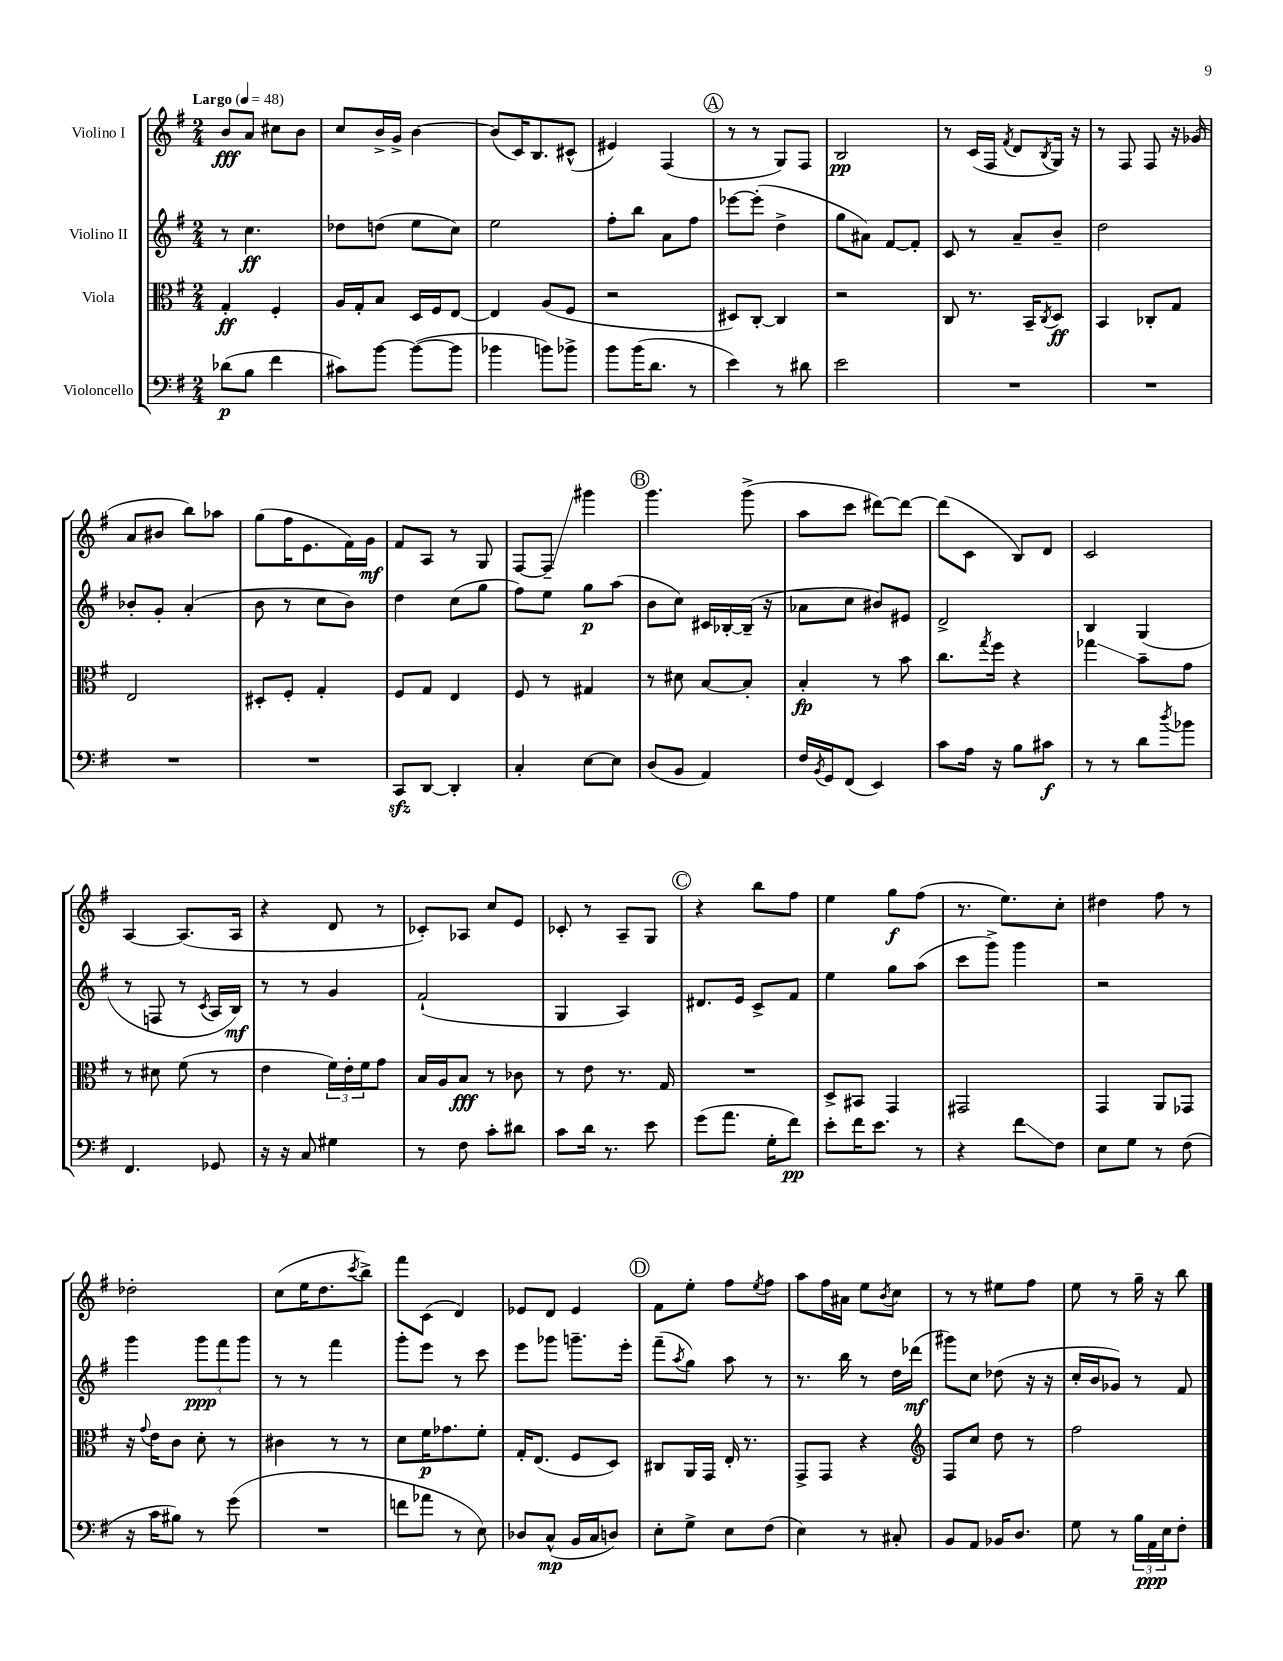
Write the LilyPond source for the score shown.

<<
\new StaffGroup <<
\new Staff = "s0" \with { instrumentName = "Violino I" } {
    \clef treble \key g \major \numericTimeSignature \time 2/4 \tempo "Largo" 4 = 48
    b'8\fff a'8 cis''8 b'8 |
    c''8 b'16-> g'16-> b'4~ |
    b'8( c'16) b8. cis'8-^( |
    eis'4) fis4( |
    \mark \markup { \circle "A" } r8 r8 g8) fis8 |
    b2\pp |
    r8 c'16( fis16 \acciaccatura { fis'8 } d'8 \acciaccatura { b8 } g16) r16 |
    r8 fis8 fis8 r16 ges'16( |
    a'8 bis'8 b''8) aes''8 |
    g''8( fis''16 e'8. fis'16) g'16\mf |
    fis'8 a8 r8 g8 |
    fis8~ fis8--\glissando gis'''4 |
    \mark \markup { \circle "B" } g'''4. g'''8->( |
    a''8 c'''8 dis'''8~) dis'''8~ |
    dis'''8( c'8 b8) d'8 |
    c'2 |
    a4~ a8.( a16 |
    r4 d'8 r8 |
    ces'8-.) aes8 c''8 e'8 |
    ces'8-. r8 a8-- g8 |
    \mark \markup { \circle "C" } r4 b''8 fis''8 |
    e''4 g''8\f fis''8( |
    r8. e''8.) c''8-. |
    dis''4 fis''8 r8 |
    des''2-. |
    c''8( e''16 d''8. \acciaccatura { c'''8 } b''8->) |
    fis'''8 c'8( d'4) |
    ees'8 d'8 ees'4 |
    \mark \markup { \circle "D" } fis'8 e''8-. fis''8 \acciaccatura { e''8 } fis''8 |
    a''8 fis''16 ais'16 e''8 \acciaccatura { b'8 } c''8 |
    r8 r8 eis''8 fis''8 |
    e''8 r8 g''16-- r16 b''8 \bar "|." |
}
\new Staff = "s1" \with { instrumentName = "Violino II" } {
    \clef treble \key g \major \numericTimeSignature \time 2/4
    r8 c''4.\ff |
    des''8 d''8( e''8 c''8) |
    e''2 |
    fis''8-. b''8 a'8 fis''8 |
    \mark \markup { \circle "A" } ees'''8~ ees'''8-.( d''4-> |
    g''8 ais'8) fis'8~ fis'8-. |
    c'8 r8 a'8-- b'8-- |
    d''2 |
    bes'8-. g'8-. a'4-.( |
    b'8 r8 c''8 b'8) |
    d''4 c''8( g''8 |
    fis''8) e''8 g''8\p a''8( |
    \mark \markup { \circle "B" } b'8 c''8) cis'16 bes16~-. bes16--( r16 |
    aes'8 c''8 bis'8) eis'8 |
    d'2-> |
    b4 g4( |
    r8 f8 r8 \acciaccatura { c'8 } a16 b16\mf) |
    r8 r8 g'4 |
    fis'2-!( |
    g4 a4) |
    \mark \markup { \circle "C" } dis'8. e'16 c'8-> fis'8 |
    e''4 g''8 a''8( |
    c'''8 g'''8->) g'''4 |
    r2 |
    g'''4 \tuplet 3/2 { g'''8\ppp fis'''8 g'''8 } |
    r8 r8 fis'''4 |
    g'''8-. e'''8 r8 c'''8 |
    e'''8 ges'''8 g'''8.-- e'''16-. |
    \mark \markup { \circle "D" } fis'''8--( \acciaccatura { a''8 } g''8) a''8 r8 |
    r8. b''16 r8 d''16 des'''16\mf( |
    gis'''8) c''8 des''8( r16 r16 |
    c''16-. b'16 ges'8) r8 fis'8 \bar "|." |
}
\new Staff = "s2" \with { instrumentName = "Viola" } {
    \clef alto \key g \major \numericTimeSignature \time 2/4
    g4-.\ff fis4-. |
    a16 g16-. b8 d16 fis16 e8~ |
    e4 a8( fis8 |
    r2 |
    \mark \markup { \circle "A" } dis8) c8~-. c4 |
    r2 |
    c8 r8. b,16-- \acciaccatura { c8 } d8\ff |
    b,4 ces8-. g8 |
    e2 |
    dis8-. fis8-. g4-. |
    fis8 g8 e4 |
    fis8 r8 gis4 |
    \mark \markup { \circle "B" } r8 dis'8 b8~ b8-. |
    b4-.\fp r8 b'8 |
    c''8. \acciaccatura { g''8 } fis''16 r4 |
    ges''4\glissando b'8-- g'8 |
    r8 dis'8 fis'8( r8 |
    e'4 \tuplet 3/2 { fis'16) e'16-. fis'16 } g'8 |
    b16 a16 b8\fff r8 ces'8 |
    r8 e'8 r8. g16 |
    \mark \markup { \circle "C" } R2 |
    d8-> bis,8 g,4 |
    gis,2 |
    g,4 a,8 ges,8 |
    r16 \appoggiatura { g'8 } e'16 c'8 d'8-. r8 |
    cis'4 r8 r8 |
    d'8 fis'16\p ges'8. fis'8-. |
    g16-. e8.( fis8 d8) |
    \mark \markup { \circle "D" } cis8 a,16 g,16 e16-. r8. |
    g,8-> g,8 r4 |
    \clef treble fis8 c''8 d''8 r8 |
    fis''2 \bar "|." |
}
\new Staff = "s3" \with { instrumentName = "Violoncello" } {
    \clef bass \key g \major \numericTimeSignature \time 2/4
    des'8\p( b8 fis'4 |
    cis'8) b'8~ b'8~( b'8 |
    bes'4 b'8) bes'8-> |
    b'8 b'16( d'8. r8 |
    \mark \markup { \circle "A" } e'4) r8 dis'8 |
    e'2 |
    R2 |
    R2 |
    R2 |
    R2 |
    c,8\sfz d,8~ d,4-. |
    c4-. e8~ e8 |
    \mark \markup { \circle "B" } d8( b,8 a,4) |
    fis16 \acciaccatura { b,8 } g,16 fis,8( e,4) |
    c'8 a16 r16 b8 cis'8\f |
    r8 r8 d'8 \acciaccatura { d''8 } bes'8 |
    fis,4. ges,8 |
    r16 r16 c8 gis4 |
    r8 fis8 c'8-. dis'8 |
    c'8 d'16 r8. e'8 |
    \mark \markup { \circle "C" } g'8( a'8. g16-. fis'8\pp) |
    e'8-. fis'16 e'8. r8 |
    r4 fis'8\glissando fis8 |
    e8 g8 r8 fis8( |
    r16 c'16 bis8) r8 g'8( |
    R2 |
    f'8 aes'8 r8 e8) |
    des8 c8-^\mp( b,16 c16 d8) |
    \mark \markup { \circle "D" } e8-. g8-> e8 fis8( |
    e4) r8 cis8-. |
    b,8 a,8 bes,16 d8. |
    g8 r8 \tuplet 3/2 { b16 a,16\ppp e16 } fis8-. \bar "|." |
}
>>
>>
\layout { \context { \Score \remove "Bar_number_engraver" } }
